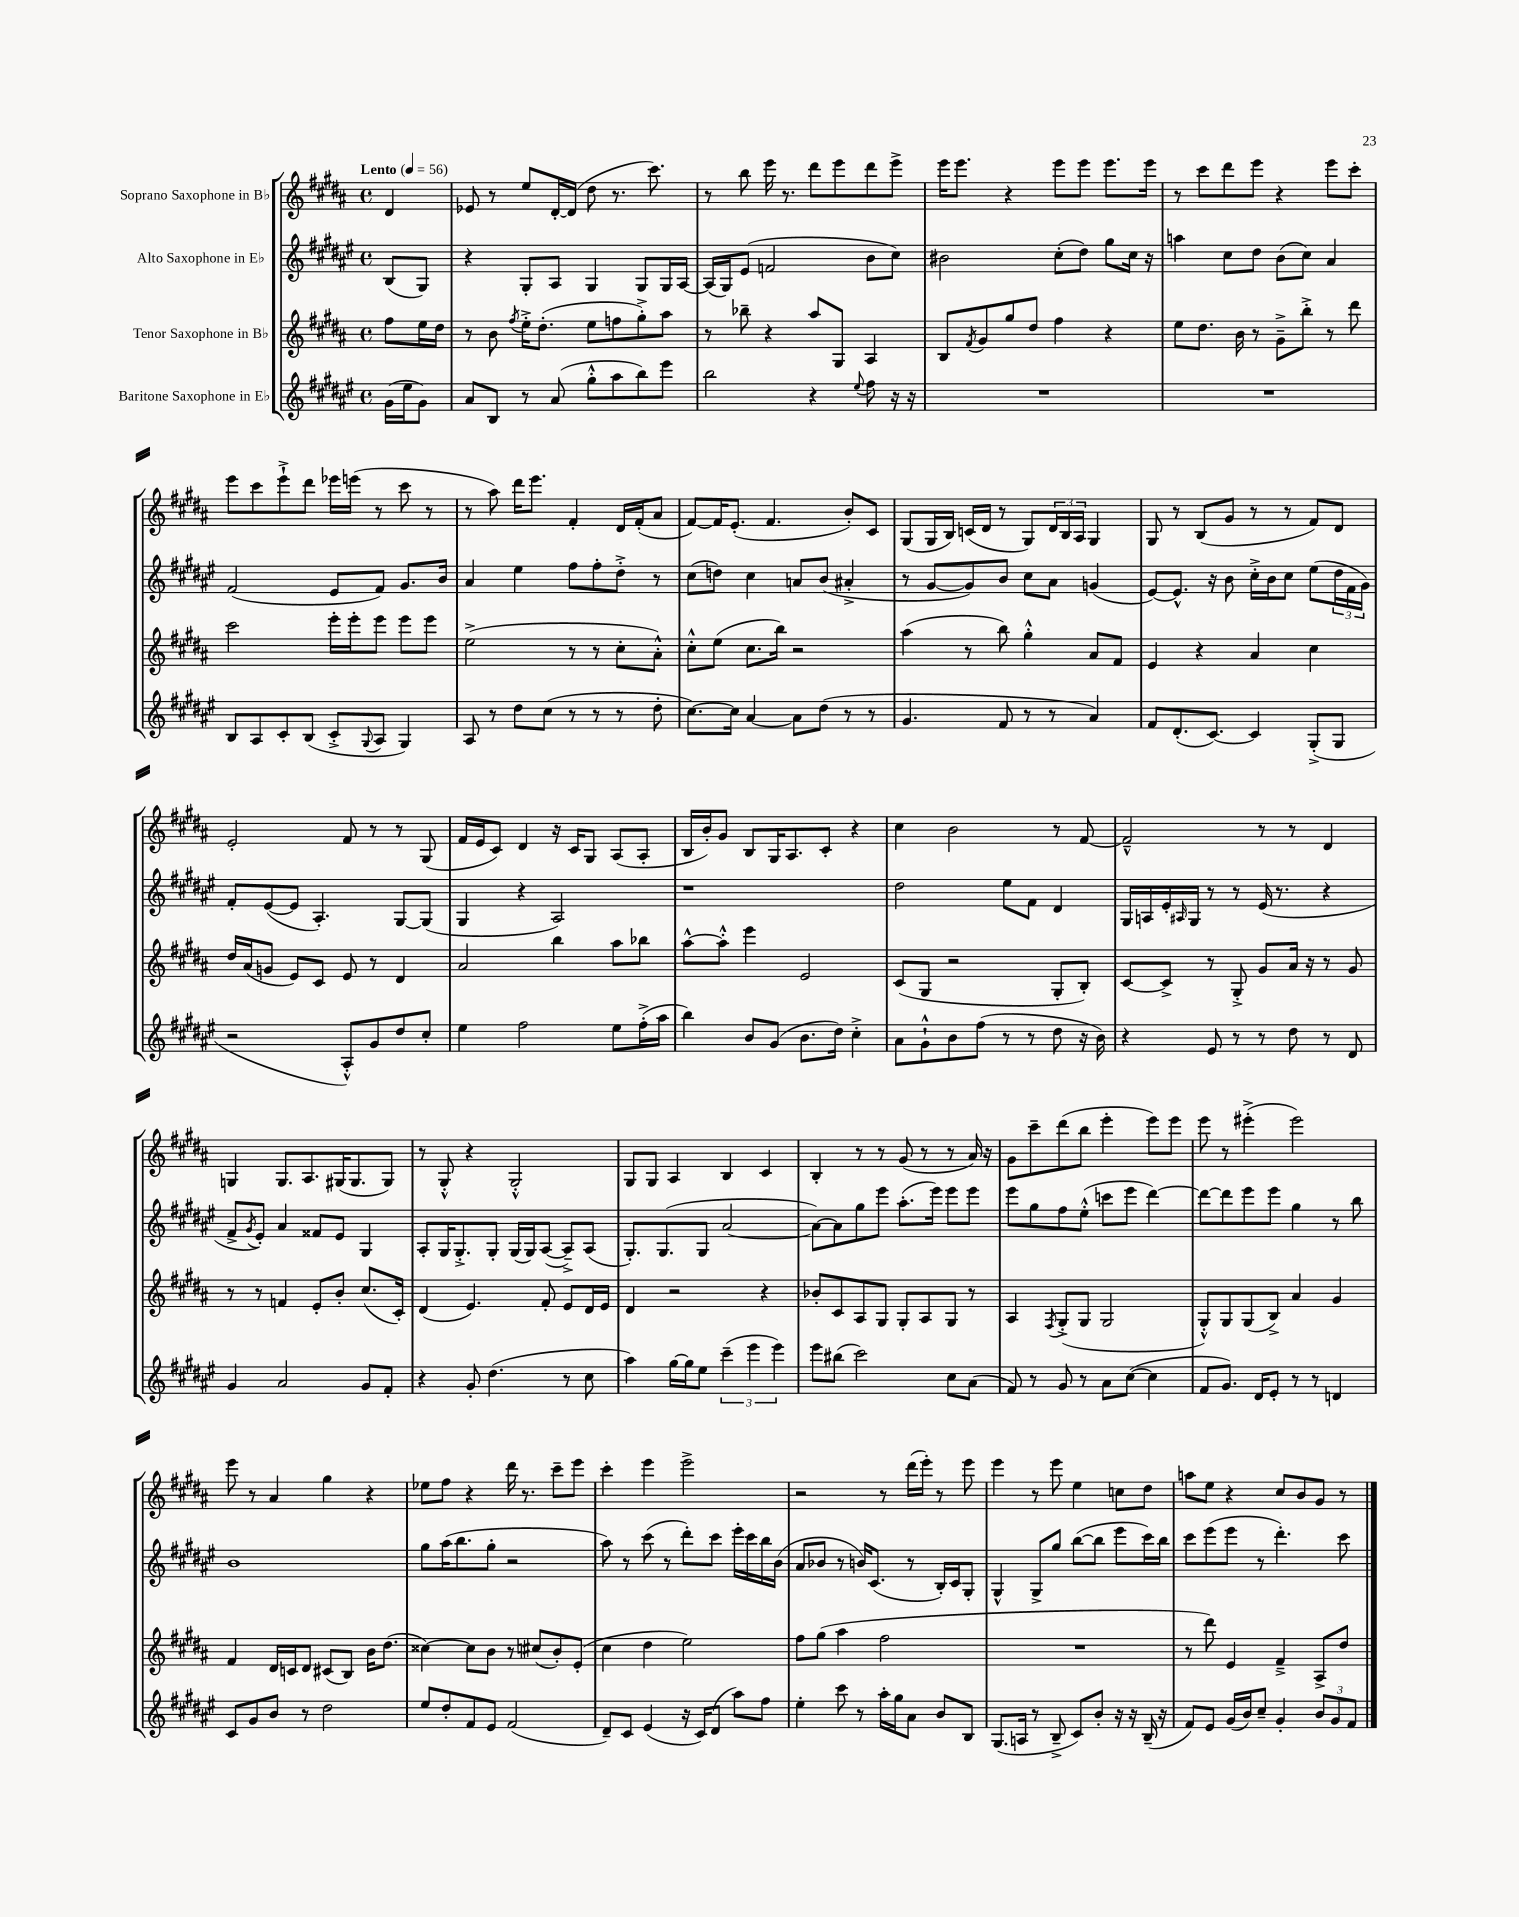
<<
\new StaffGroup <<
\new Staff = "s0" \with { instrumentName = "Soprano Saxophone in Bb" } {
    \clef treble \key b \major \defaultTimeSignature \time 4/4 \partial 4 \tempo "Lento" 4 = 56
    dis'4 |
    ees'8 r8 e''8 dis'16~-. dis'16( dis''8 r8. cis'''8.) |
    r8 b''8 e'''16 r8. dis'''8 e'''8 dis'''8 e'''8-> |
    e'''16 e'''8. r4 e'''8 e'''8 e'''8. e'''16 |
    r8 cis'''8 dis'''8 e'''8 r4 e'''8 cis'''8-. |
    e'''8 cis'''8 e'''8-!-> dis'''8 ees'''16 e'''16( r8 cis'''8 r8 |
    r8 ais''8) dis'''16 e'''8. fis'4-. dis'16 fis'16-.( ais'8 |
    fis'8~) fis'16 e'8.-.( fis'4. b'8-.) cis'8 |
    gis8( gis16 b16) c'16( dis'16 r8 gis8) \tuplet 3/2 { dis'16 b16 ais16 } gis4 |
    gis8 r8 b8( gis'8 r8 r8 fis'8) dis'8 |
    e'2-. fis'8 r8 r8 gis8( |
    fis'16 e'16 cis'8) dis'4 r16 cis'16 gis8 ais8( ais8-. |
    b16 b'16-.) gis'8 b8 gis16 ais8. cis'8-. r4 |
    cis''4 b'2 r8 fis'8~ |
    fis'2---^ r8 r8 dis'4 |
    g4 g8. ais8. gis16( gis8. gis8) |
    r8 gis8-.-^ r4 gis2-.-^ |
    gis8 gis8 ais4 b4 cis'4 |
    b4-. r8 r8 gis'8( r8 r8 ais'16) r16 |
    gis'8 cis'''8-- dis'''8( b''8 e'''4-. e'''8) e'''8 |
    e'''8 r8 eis'''4-.->( eis'''2) |
    e'''8 r8 ais'4 gis''4 r4 |
    ees''8 fis''8 r4 dis'''16 r8. cis'''8-- e'''8 |
    cis'''4-. e'''4 e'''2-> |
    r2 r8 dis'''16( e'''16-.) r8 e'''8 |
    e'''4 r8 e'''8 e''4 c''8 dis''8 |
    a''8 e''8 r4 cis''8 b'8 gis'8 r8 \bar "|." |
}
\new Staff = "s1" \with { instrumentName = "Alto Saxophone in Eb" } {
    \clef treble \key fis \major \defaultTimeSignature \time 4/4 \partial 4
    b8( gis8) |
    r4 gis8-. ais8 gis4 gis8 gis16 ais16~ |
    ais16( gis16) eis'8( f'2 b'8 cis''8) |
    bis'2 cis''8-.( dis''8) gis''8 cis''16 r16 |
    a''4 cis''8 dis''8 b'8( cis''8) ais'4 |
    fis'2( eis'8 fis'8) gis'8. b'16 |
    ais'4 eis''4 fis''8 fis''8-. dis''8-.-> r8 |
    cis''8( d''8) cis''4 a'8 b'8( ais'4-.-> |
    r8 gis'8~ gis'8) b'8 cis''8 ais'8 g'4( |
    eis'8~) eis'8.-^ r16 b'8 cis''16-.-> b'16 cis''8 eis''8( \tuplet 3/2 { dis''16 fis'16 gis'16) } |
    fis'8-. eis'8~( eis'8 ais4.-.) gis8~ gis8( |
    gis4 r4 ais2) |
    r1 |
    dis''2 eis''8 fis'8 dis'4 |
    gis16 a16 eis'16-. \grace { ais16 } gis16 r8 r8 eis'16( r8. r4 |
    fis'8-> \acciaccatura { gis'8 } eis'8-.) ais'4 fisis'8 eis'8 gis4 |
    ais8-. gis16 gis8.-.-> gis8-. gis16( gis16) ais8~( ais8--->) ais8( |
    gis8.-.) gis8.( gis8 ais'2~ |
    ais'8~) ais'8 gis''8 eis'''8 ais''8.-.( eis'''16) eis'''8 eis'''8 |
    eis'''8 gis''8 fis''8 eis''8-.-^( c'''8 eis'''8 dis'''4~) |
    dis'''8~ dis'''8 eis'''8 eis'''8 gis''4 r8 b''8 |
    b'1 |
    gis''8 ais''16( b''8. gis''8-. r2 |
    ais''8) r8 cis'''8( r8 dis'''8-.) cis'''8 eis'''16-. cis'''16 b''16 b'16( |
    ais'8 bes'8 r8 b'16) cis'8.( r8 b16-.) cis'16 gis8-. |
    gis4-^ gis8-> gis''8 b''8~( b''8 eis'''8 cis'''16) b''16 |
    cis'''8 eis'''8( eis'''8 r8 dis'''4.-.) cis'''8 \bar "|." |
}
\new Staff = "s2" \with { instrumentName = "Tenor Saxophone in Bb" } {
    \clef treble \key b \major \defaultTimeSignature \time 4/4 \partial 4
    fis''8 e''16 dis''16 |
    r8 b'8 \acciaccatura { fis''8 } e''16-.-> dis''8.-.( e''8 f''8 gis''8-.->) ais''8 |
    r8 bes''8-- r4 ais''8 gis8 ais4 |
    b8 \acciaccatura { fis'8 } gis'8 gis''8 dis''8 fis''4 r4 |
    e''8 dis''8. b'16 r8 gis'8---> b''8-.-> r8 dis'''8 |
    cis'''2 e'''16-. e'''16-. e'''8 e'''8 e'''8 |
    e''2->( r8 r8 cis''8-. ais'8-.-^) |
    cis''8-.-^ e''8( cis''8. b''16) r2 |
    ais''4( r8 b''8) gis''4-.-^ ais'8 fis'8 |
    e'4 r4 ais'4 cis''4 |
    dis''16 ais'16( g'8 e'8) cis'8 e'8 r8 dis'4 |
    ais'2 b''4 ais''8 bes''8 |
    ais''8~-^ ais''8-.-^ e'''4 e'2 |
    cis'8( gis8 r2 gis8-. b8-.) |
    cis'8~ cis'8-> r8 gis8-.-> gis'8 ais'16 r16 r8 gis'8 |
    r8 r8 f'4 e'8-. b'8-. cis''8.( cis'16-.) |
    dis'4( e'4.) fis'8-. e'8 dis'16 e'16 |
    dis'4 r2 r4 |
    bes'8-. cis'8 ais8 gis8 gis8-. ais8 gis8 r8 |
    ais4 \acciaccatura { fis8 } gis8-.->( gis8 gis2 |
    gis8-.-^) gis8 gis8( b8->) ais'4 gis'4 |
    fis'4 dis'16 c'16 dis'8 cis'8( b8) b'16 dis''8.( |
    cisis''4~) cisis''8 b'8 r8 cis''8( b'8-.) e'8-.( |
    cis''4 dis''4 e''2) |
    fis''8 gis''8( ais''4 fis''2 |
    R1 |
    r8 dis'''8) e'4 fis'4---> ais8-> dis''8 \bar "|." |
}
\new Staff = "s3" \with { instrumentName = "Baritone Saxophone in Eb" } {
    \clef treble \key fis \major \defaultTimeSignature \time 4/4 \partial 4
    gis'16( eis''16 gis'8) |
    ais'8 b8 r8 ais'8( gis''8-.-^ ais''8 b''8) eis'''8 |
    b''2 r4 \appoggiatura { eis''8 } fis''8 r16 r16 |
    R1 |
    R1 |
    b8 ais8 cis'8-. b8( cis'8-.-> \appoggiatura { gis8 } ais8 gis4) |
    ais8 r8 dis''8 cis''8( r8 r8 r8 dis''8-. |
    cis''8.~) cis''16 ais'4~ ais'8 dis''8( r8 r8 |
    gis'4. fis'8 r8 r8 ais'4) |
    fis'8 dis'8.-.( cis'8.~) cis'4 gis8-.->( gis8 |
    r2 ais8-.-^) gis'8 dis''8 cis''8-. |
    eis''4 fis''2 eis''8 fis''16-.->( ais''16 |
    b''4) b'8 gis'8( b'8. dis''16) cis''4-.-> |
    ais'8 gis'8-!-^ b'8 fis''8( r8 r8 dis''8 r16 b'16) |
    r4 eis'8 r8 r8 dis''8 r8 dis'8 |
    gis'4 ais'2 gis'8 fis'8-. |
    r4 gis'8-. dis''4.( r8 cis''8 |
    ais''4) gis''16~ gis''16 eis''8 \tuplet 3/2 { cis'''4--( eis'''4 eis'''4) } |
    eis'''8 bis''8( cis'''2) cis''8 ais'8( |
    fis'8) r8 gis'8 r8 ais'8 cis''8~( cis''4 |
    fis'8 gis'8.) dis'16 eis'8-. r8 r8 d'4 |
    cis'8 gis'8 b'8 r8 dis''2 |
    eis''8 dis''8-. fis'8 eis'8 fis'2( |
    dis'8--) cis'8 eis'4( r16 cis'16) dis'8( ais''8) fis''8 |
    eis''4-. cis'''8 r8 ais''16-. gis''16 ais'8 b'8 b8 |
    gis8.( a16 r8 b8---> cis'8) b'8-. r16 r16 b16--( r16 |
    fis'8) eis'8 gis'16( b'16) cis''8-- gis'4-. \tuplet 3/2 { b'8 gis'8 fis'8 } \bar "|." |
}
>>
>>
\layout { \context { \Score \remove "Bar_number_engraver" } }
